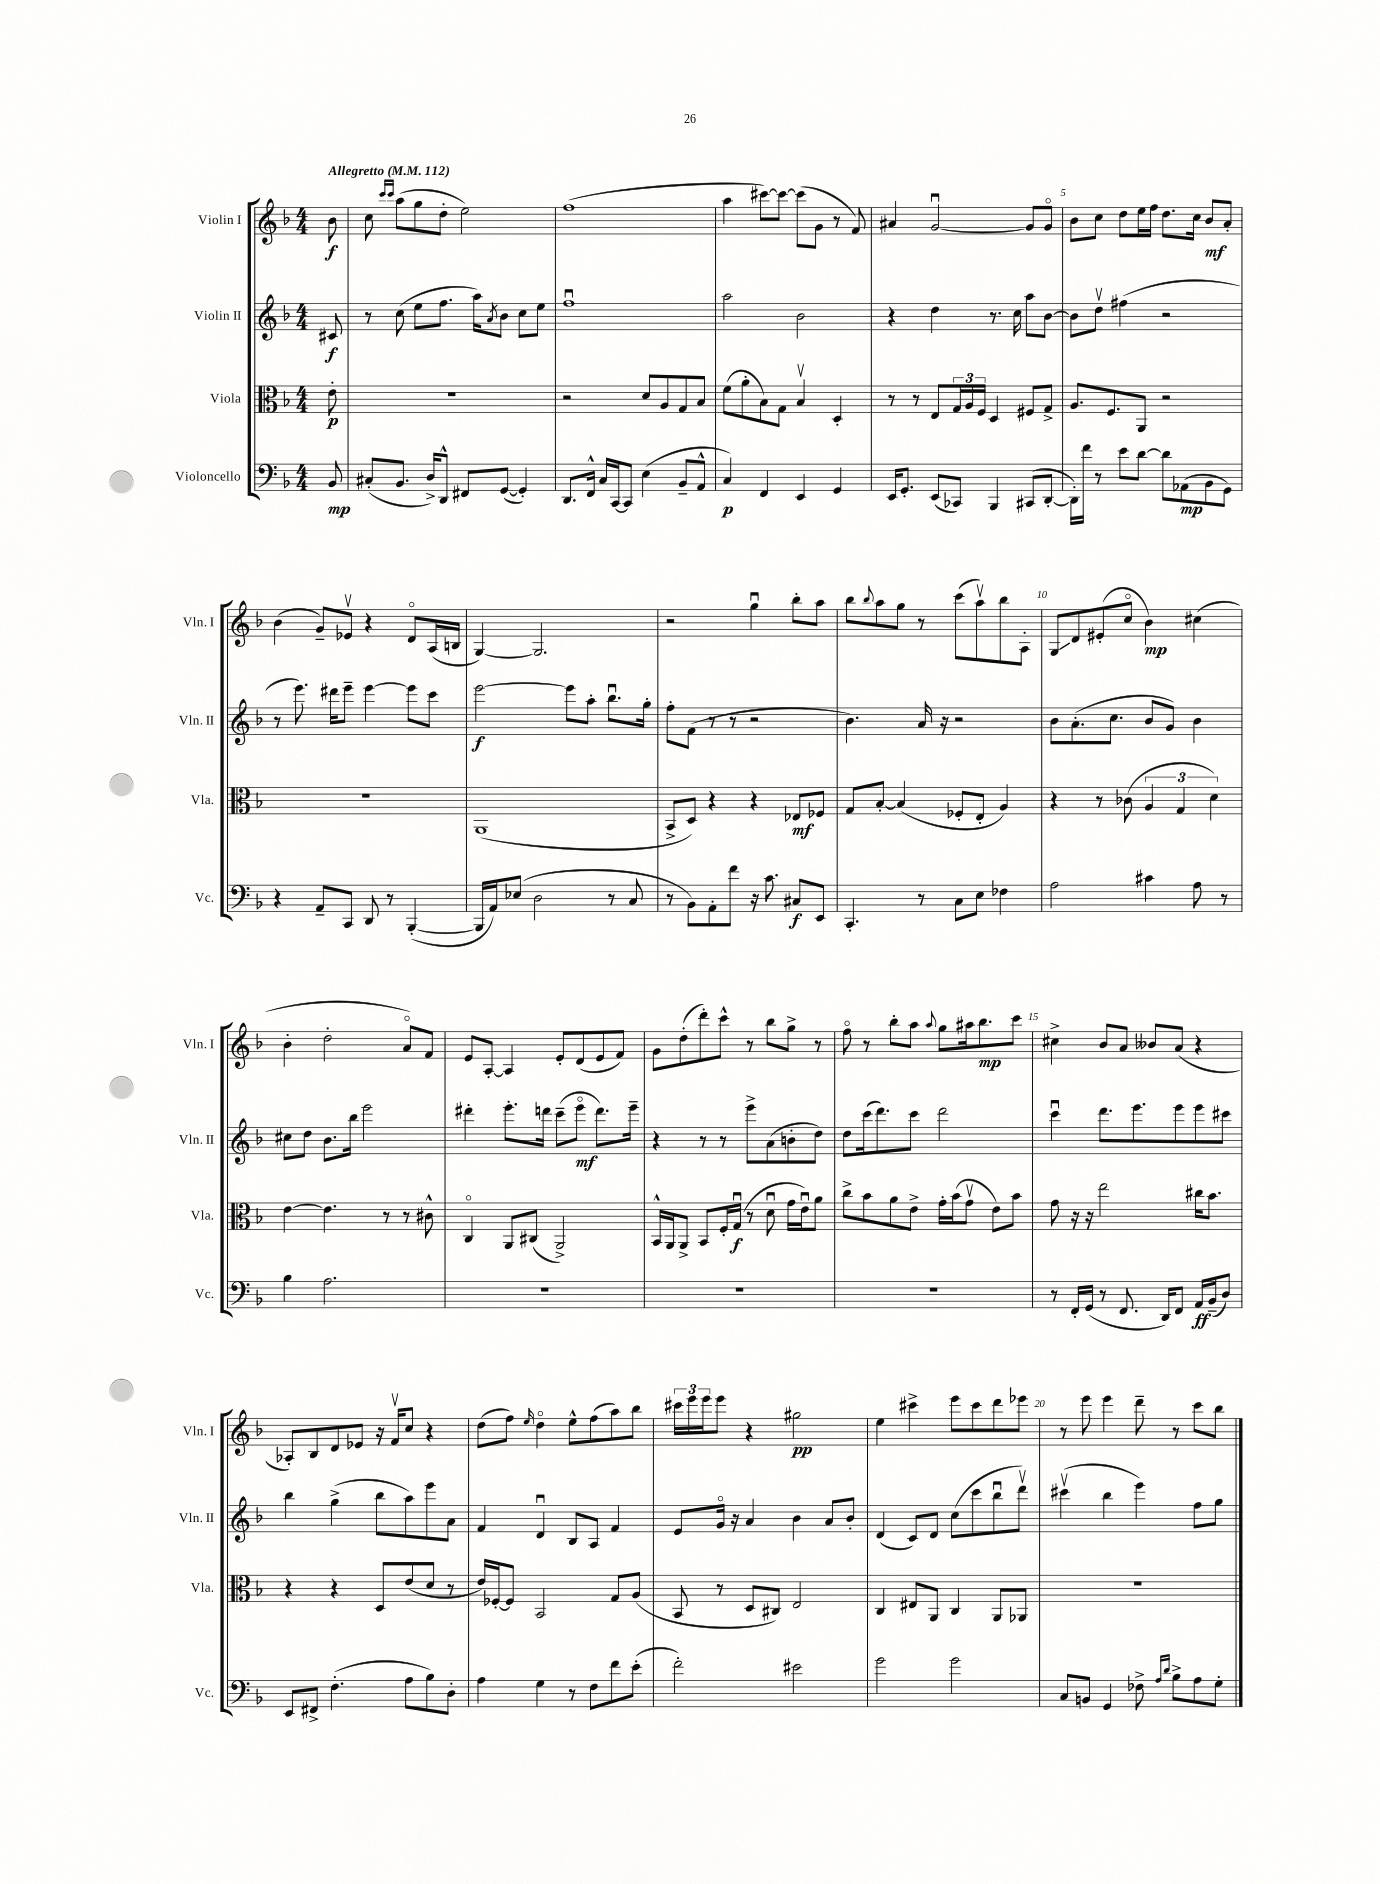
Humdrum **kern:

**kern	**kern	**kern	**kern
*staff4	*staff3	*staff2	*staff1
*clefF4	*clefC3	*clefG2	*clefG2
*k[b-]	*k[b-]	*k[b-]	*k[b-]
*M4/4	*M4/4	*M4/4	*M4/4
*MM112	*MM112	*MM112	*MM112
8BB-	8e'	8c#	8b-
=	=	=	=
(8C#'	1r	8r	8cc
.	.	.	16qqccc
.	.	.	16qqccc
8.BB-	.	(8cc	(8aa
.	.	8ee	8gg
16D^)	.	.	.
8DD^^	.	8.ff	8dd'
8FF#	.	.	2ee)
.	.	16aa)	.
.	.	8qa	.
([8GG	.	8b-	.
4GG'])	.	8cc	.
.	.	8ee	.
=	=	=	=
8.DD	2r	1ffu	(1ff
16FF^^	.	.	.
16C	.	.	.
[16CC	.	.	.
8CC]	.	.	.
(4E	8d	.	.
.	8A	.	.
8BB-~	8G	.	.
8AA^^	8B-	.	.
=	=	=	=
4C)	(8f	2aa	4aa
.	8a'	.	.
4FF	8B-)	.	[8ccc#)
.	8G	.	8ccc#_
4EE	4B-v	2b-	(8ccc#]
.	.	.	8g
4GG	4D'	.	8r
.	.	.	8f)
=	=	=	=
16EE	8r	4r	4a#
8.GG'	.	.	.
.	8r	.	.
(8EE	8E	4dd	[2gu
8CC-)	24G	.	.
.	24A	.	.
.	24F	.	.
4BBB-	4D	8.r	.
.	.	16cc	.
(8CC#	8F#	8aa	8g]
[8DD'	8G^	[8b-	8go
=	=	=	=
16DD'])	8.A	8b-]	8b-
16f	.	.	.
8r	.	8ddv	8cc
.	8.F	.	.
8e	.	(4ff#	8dd
[8d	8AA	.	16ee
.	.	.	16ff
8d]	2r	2r	8.dd
(8AA-	.	.	.
.	.	.	16cc
8BB-	.	.	8b-
8GG)	.	.	8a'
=	=	=	=
4r	1r	8r	(4b-
.	.	8.eee)	.
8AA~	.	.	8g~)
.	.	16ddd#	.
8CC	.	8eee~	8e-v
8DD	.	[4eee	4r
8r	.	.	.
([4BBB-'	.	8eee]	8do
.	.	8ccc	(16A
.	.	.	16B
=	=	=	=
16BBB-]	(1AA	[2eee	[4G)
16AA)	.	.	.
(8E-	.	.	.
2D	.	.	2.G]
.	.	8eee]	.
.	.	8aa'	.
8r	.	8.bb-u	.
8C	.	.	.
.	.	16gg'	.
=	=	=	=
8r	8BB-^	8ff'	2r
8BB-)	8D)	(8f	.
8AA'	4r	8r	.
8f	.	8r	.
16r	4r	2r	4ggu
8.c	.	.	.
8C#	8E-	.	8bb-'
8EE	8F-	.	8aa
=	=	=	=
4.CC'	8G	4.b-)	8bb-
.	.	.	8qqbb-
.	[8B-'	.	8aa
.	(4B-]	.	8gg
8r	.	16a	8r
.	.	16r	.
8C	8F-'	2r	(8ccc
8E	8E'	.	8aav)
4F-	4A)	.	8bb-
.	.	.	8A'
=	=	=	=
2A	4r	8b-	8G
.	.	(8.a'	8d
.	8r	.	(8e#'
.	.	8.cc	.
.	(8c-	.	8cco
4c#	6A	8b-	4b-)
.	.	8g)	.
.	6G	.	.
8A	.	4b-	(4cc#
.	6d)	.	.
8r	.	.	.
=	=	=	=
4B-	[4e	8cc#	4b-'
.	.	8dd	.
2.A	4.e]	8.b-	2dd'
.	.	16bb-	.
.	.	2eee	.
.	8r	.	.
.	8r	.	8ao)
.	8c#^^	.	8f
=	=	=	=
1r	4Co	4ddd#'	8e
.	.	.	[8A'
.	8AA	8.eee'	4A]
.	(8C#	.	.
.	.	16ddd	.
.	2AA^)	(8ccc~	8e'
.	.	8eeeo	(8d
.	.	8.ddd)	8e
.	.	.	8f)
.	.	16eee~	.
=	=	=	=
1r	16BB-^^	4r	8g
.	16AA	.	.
.	8AA^	.	(8dd'
.	8BB-	8r	8ddd')
.	16F'	8r	8ccc^^
.	(16Gu	.	.
.	8r	8eee^	8r
.	8du	(8a	8bb-
.	16g	8b'	8gg^
.	16eu)	.	.
.	8a	8dd)	8r
=	=	=	=
1r	8cc^	8dd	8ffo
.	8b-	(16ccc	8r
.	.	8.ddd)	.
.	8a	.	8bb-'
.	8e^	8ccc	8aa
.	.	.	8qqaa
.	16g'	2ddd	8gg
.	(16b-	.	.
.	8gv	.	16aa#
.	.	.	8.bb-
.	8e)	.	.
.	8b-	.	8ccc
=	=	=	=
8r	8g	4cccu	4cc#^
16FF'	16r	.	.
(16GG	16r	.	.
8r	2ee	8.ddd	8b-
8.FF	.	.	8a
.	.	8.eee	.
.	.	.	8b--
16DD)	.	.	.
8FF	.	8eee	(8a
16AA	16cc#	8eee	4r
(16BB-~	8.b-	.	.
8D)	.	8ccc#	.
=	=	=	=
8EE	4r	4bb-	8A-')
8FF#^	.	.	8B-
(4.F'	4r	(4gg^	8d
.	.	.	8e-
.	8D	8bb-	16r
.	.	.	16fv
8A	(8e	8aa)	8cc
8B-)	8d	8eee	4r
8D'	8r	8a	.
=	=	=	=
4A	16e)	4f	(8dd
.	[16F-'	.	.
.	8F-]	.	8ff)
.	.	.	16qqee
4G	2BB-	4du	4ddo
8r	.	8B-	8ee^^
8F	.	8A	(8ff
8f	8G	4f	8aa)
(8e'	(8A	.	8bb-
=	=	=	=
2f')	8BB-	8e	24ccc#
.	.	.	24eee
.	.	.	24eee
.	8r	16go	8eee
.	.	16r	.
.	8D	4a	4r
.	8C#)	.	.
2e#	2E	4b-	2gg#
.	.	8a	.
.	.	8b-'	.
=	=	=	=
2g	4C	(4d	4ee
.	8E#	8c)	4ccc#^
.	8AA	8d	.
2g	4C	(8cc	8eee
.	.	8ccc	8ccc#
.	8AA	8bb-u	8ddd
.	8AA-	8dddv)	8eee-
=	=	=	=
8C	1r	(4ccc#v	8r
8BB	.	.	8eee
4GG	.	4bb-	4eee
8F-^	.	4eee)	8ddd~
16qqA	.	.	.
16qqd	.	.	.
8B-^	.	.	8r
8A	.	8ff	8ccc
8G'	.	8gg	8bb-
==	==	==	==
*-	*-	*-	*-
